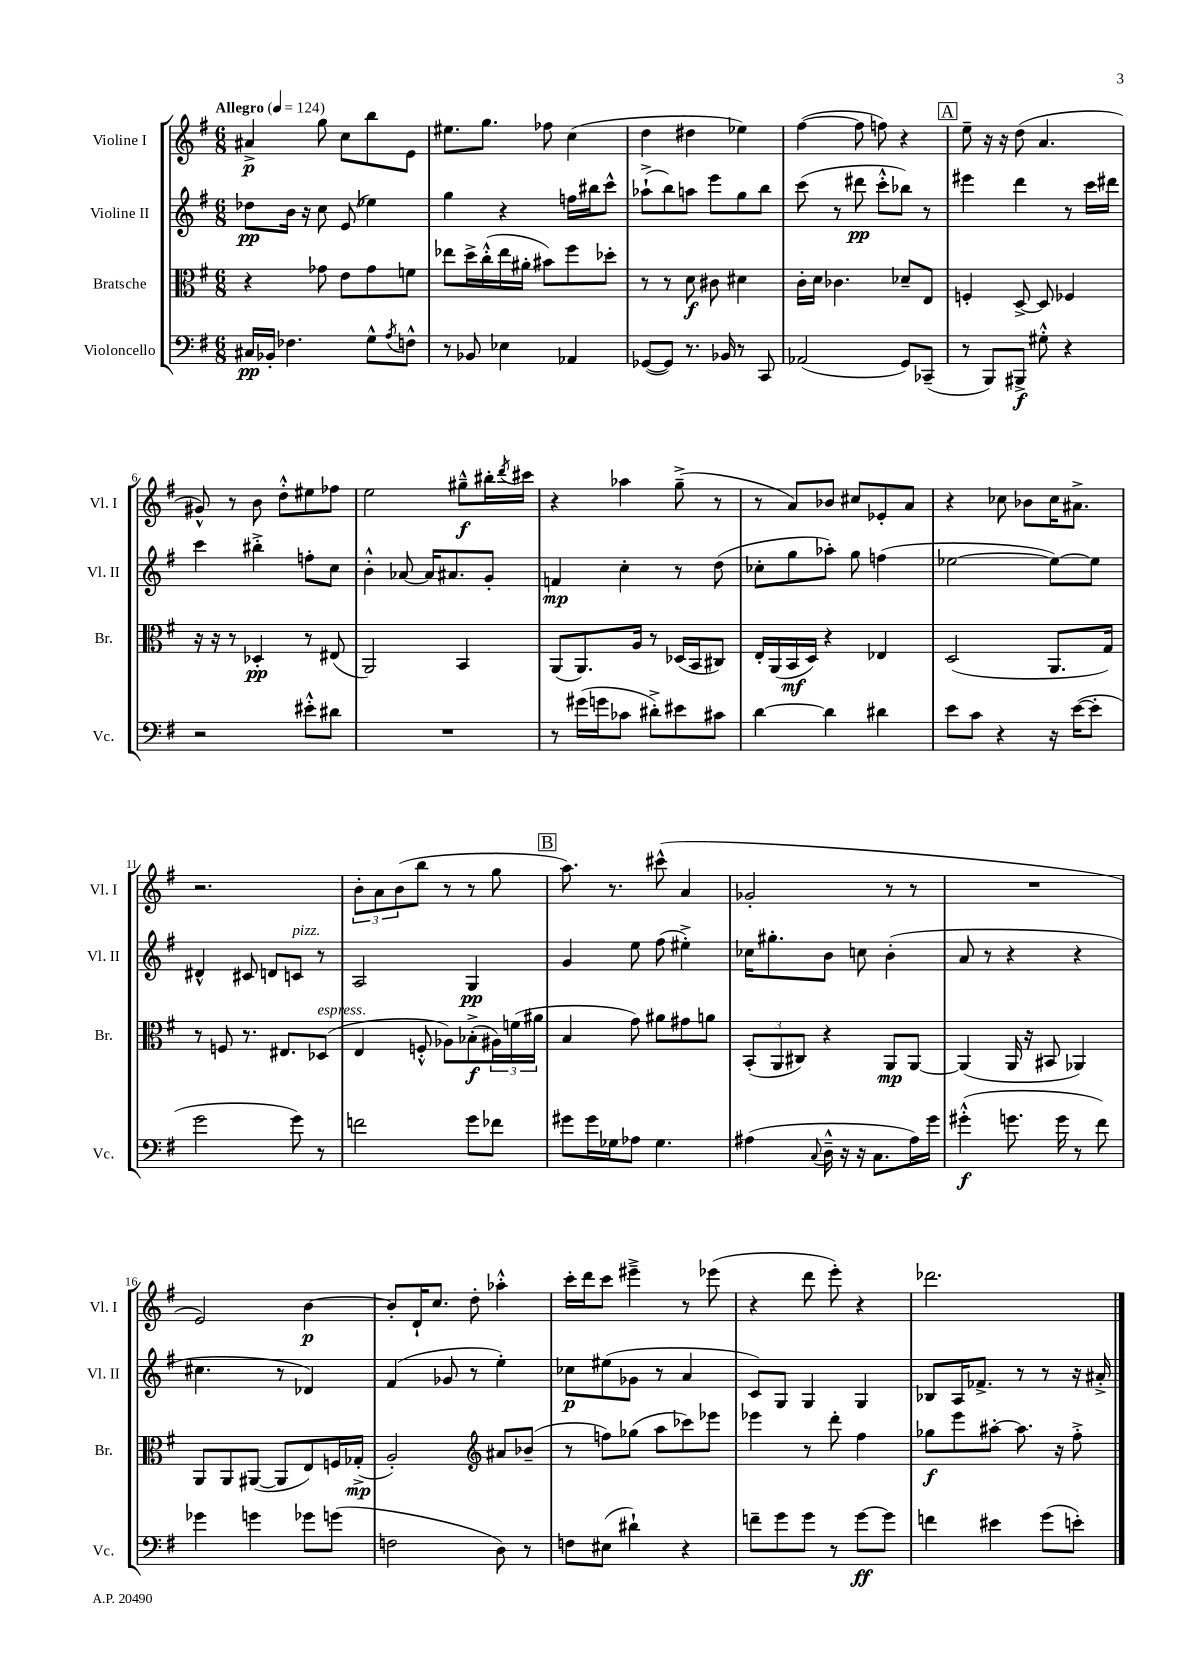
<<
\new StaffGroup <<
\new Staff = "s0" \with { instrumentName = "Violine I" shortInstrumentName = "Vl. I" } {
    \clef treble \key g \major \numericTimeSignature \time 6/8 \tempo "Allegro" 4 = 124
    ais'4->\p g''8 c''8 b''8 e'8 |
    eis''8. g''8. fes''8 c''4( |
    d''4 dis''4 ees''4) |
    fis''4~( fis''8 f''8) r4 |
    \mark \markup { \box "A" } e''8-- r16 r16 d''8( a'4. |
    gis'8-^) r8 b'8 d''8-.-^ eis''8 fes''8 |
    e''2 gis''8---^\f bis''16-. \acciaccatura { d'''8 } cis'''16 |
    r4 aes''4 g''8--->( r8 |
    r8 a'8) bes'8 cis''8 ees'8-. a'8 |
    r4 ces''8 bes'8 ces''16 ais'8.-> |
    r2. |
    \tuplet 3/2 { b'8-. a'8 b'8( } b''8 r8 r8 g''8 |
    \mark \markup { \box "B" } a''8.) r8. cis'''8-^( a'4 |
    ges'2-. r8 r8 |
    R2. |
    e'2) b'4~\p |
    b'8-. d'16-! c''8. d''8-. aes''4-.-^ |
    c'''16-. d'''16 c'''8 eis'''4---> r8 ees'''8( |
    r4 d'''8 e'''8-.) r4 |
    des'''2. \bar "|." |
}
\new Staff = "s1" \with { instrumentName = "Violine II" shortInstrumentName = "Vl. II" } {
    \clef treble \key g \major \numericTimeSignature \time 6/8
    des''8\pp b'16 r16 c''8 e'8( ees''4) |
    g''4 r4 f''16 bis''16 c'''8-^ |
    aes''8-!->( b''8) a''8 e'''8 g''8 b''8 |
    c'''8( r8 dis'''8\pp c'''8-.-^ bes''8) r8 |
    \mark \markup { \box "A" } eis'''4 d'''4 r8 c'''16 dis'''16 |
    c'''4 bis''4-.-> f''8-. c''8 |
    b'4-.-^ aes'8~ aes'16 ais'8. g'8-. |
    f'4\mp c''4-. r8 d''8( |
    ces''8-. g''8 aes''8-.) g''8 f''4( |
    ees''2~ ees''8~) ees''8 |
    dis'4-^ cis'8 d'8 c'8^\markup { \italic "pizz." } r8 |
    a2 g4\pp |
    \mark \markup { \box "B" } g'4 e''8 fis''8( eis''4-.->) |
    ces''16 gis''8.-. b'8 c''8 b'4-.( |
    a'8 r8 r4 r4 |
    cis''4. r8 des'4) |
    fis'4( ges'8 r8 e''4-.) |
    ces''8\p eis''8( ges'8 r8 a'4 |
    c'8) g8 g4 g4 |
    bes8 a16 fes'8.-> r8 r8 r16 ais'16-.-> \bar "|." |
}
\new Staff = "s2" \with { instrumentName = "Bratsche" shortInstrumentName = "Br." } {
    \clef alto \key g \major \numericTimeSignature \time 6/8
    r4 ges'8 e'8 ges'8 f'8 |
    ees''8 d''16-> c''16-.-^( ees''16 ais'16-. bis'8) fis''8 des''8-. |
    r8 r8 d'8\f cis'8 dis'4 |
    c'16-. d'16 ces'4. des'8-- e8 |
    \mark \markup { \box "A" } f4-. d8~-> d8 fes4 |
    r16 r16 r8 des4-.\pp r8 eis8( |
    a,2) b,4 |
    a,8( a,8.) a16 r8 des16( b,16 cis8) |
    e16-. a,16( b,16\mf d16) r4 ees4 |
    d2( a,8. g16) |
    r8 f8 r8. eis8. des8^\markup { \italic "espress." }( |
    e4 f8-.-^ aes8) bes8-.->\f( \tuplet 3/2 { ais16) f'16( ais'16 } |
    \mark \markup { \box "B" } b4 g'8) ais'8 gis'8 a'8 |
    \tuplet 3/2 { b,8-.( a,8 cis8) } r4 a,8\mp a,8~ |
    a,4( a,16 r16 bis,8 aes,4) |
    a,8 a,8 ais,8~( ais,8 e8) f16 ges16-.->\mp( |
    a2-.) \clef treble ais'8 bes'8--( |
    r8 f''8) ges''8( a''8 ces'''8) ees'''8 |
    ees'''4 r8 d'''8-. fis''4 |
    ges''8\f e'''8 ais''8~-. ais''8. r16 fis''8-.-> \bar "|." |
}
\new Staff = "s3" \with { instrumentName = "Violoncello" shortInstrumentName = "Vc." } {
    \clef bass \key g \major \numericTimeSignature \time 6/8
    cis16\pp bes,16-. fes4. g8-^ \acciaccatura { a8 } f8-^ |
    r8 bes,8 ees4 aes,4 |
    ges,8~( ges,8) r8. bes,16 r8 c,8 |
    aes,2( g,8) ces,8--( |
    \mark \markup { \box "A" } r8 b,,8) bis,,8->\f gis8-.-^ r4 |
    r2 eis'8-.-^ dis'8 |
    R2. |
    r8 gis'16( g'16 ces'8 dis'8-.->) eis'8 cis'8 |
    d'4~ d'4 dis'4 |
    e'8 c'8 r4 r16 e'16~( e'8-. |
    g'2 g'8) r8 |
    f'2 g'8 fes'8 |
    \mark \markup { \box "B" } gis'8 gis'16 ges16 aes8 ges4. |
    ais4( \appoggiatura { c8 } d16---^ r16 r16 c8. ais16) g'16 |
    gis'4-.-^\f( g'8. g'16 r8 fis'8) |
    ges'4 g'4 ges'8 g'8( |
    f2 d8) r8 |
    f8 eis8( dis'4-!) r4 |
    f'8-- g'8 g'8 r8 g'8~\ff g'8 |
    f'4 eis'4 g'8( e'8-.) \bar "|." |
}
>>
>>
